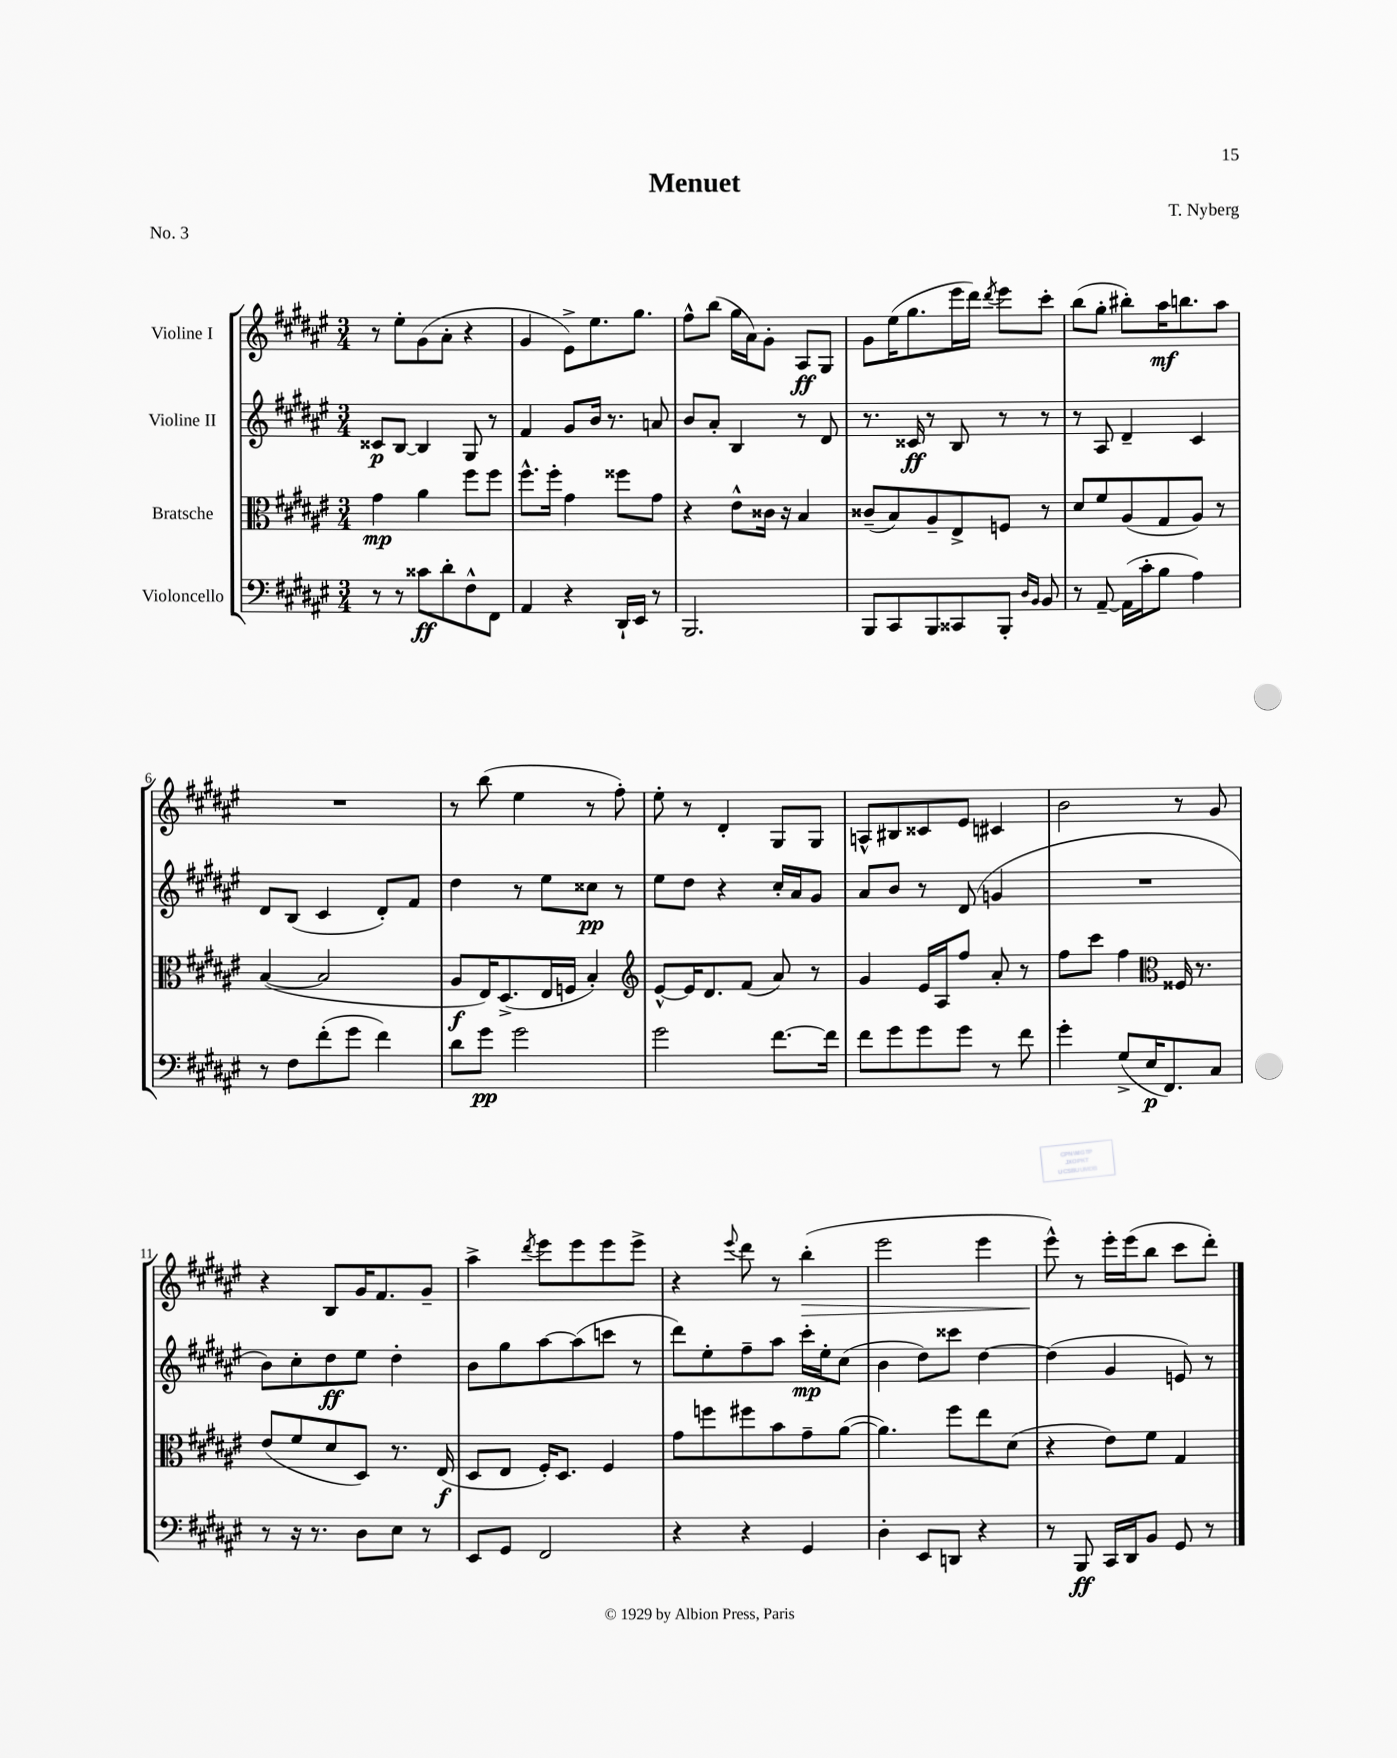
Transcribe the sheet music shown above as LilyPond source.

\header { title = "Menuet" composer = "T. Nyberg" piece = "No. 3" }
<<
\new StaffGroup <<
\new Staff = "s0" \with { instrumentName = "Violine I" } {
    \clef treble \key fis \major \numericTimeSignature \time 3/4
    r8 eis''8-. gis'8( ais'8-. r4 |
    gis'4 eis'8->) eis''8. gis''8. |
    fis''8-^ b''8( gis''16 ais'16) gis'8-. ais8\ff gis8 |
    gis'8 eis''16( gis''8. eis'''16 dis'''16) \acciaccatura { dis'''8 } eis'''8 cis'''8-. |
    b''8( gis''8-. bis''8-.) ais''16\mf b''8. ais''8 |
    R2. |
    r8 b''8( eis''4 r8 fis''8-.) |
    eis''8-. r8 dis'4-. gis8 gis8 |
    a8-^ bis8 cisis'8 eis'8 cis'4 |
    b'2 r8 gis'8 |
    r4 b8 gis'16 fis'8. gis'8-- |
    ais''4-> \acciaccatura { dis'''8 } eis'''8 eis'''8 eis'''8 eis'''8-> |
    r4 \appoggiatura { eis'''8 } dis'''8 r8 b''4-.\>( |
    eis'''2 eis'''4 |
    eis'''8-^\!) r8 eis'''16-. eis'''16( b''8 cis'''8 dis'''8-.) \bar "|." |
}
\new Staff = "s1" \with { instrumentName = "Violine II" } {
    \clef treble \key fis \major \numericTimeSignature \time 3/4
    cisis'8\p b8~ b4 gis8 r8 |
    fis'4 gis'8 b'16 r8. a'8 |
    b'8 ais'8-. b4 r8 dis'8 |
    r8. cisis'16\ff r8 b8 r8 r8 |
    r8 ais8 dis'4-- cis'4 |
    dis'8 b8( cis'4 dis'8-.) fis'8 |
    dis''4 r8 eis''8 cisis''8\pp r8 |
    eis''8 dis''8 r4 cis''16-. ais'16 gis'8 |
    ais'8 b'8 r8 dis'8( g'4 |
    R2. |
    b'8) cis''8-. dis''8\ff eis''8 dis''4-. |
    b'8 gis''8 ais''8~ ais''8( c'''8 r8 |
    dis'''8) eis''8-. fis''8-- ais''8 cis'''16-.\mp eis''16-. cis''8( |
    b'4 dis''8) cisis'''8 dis''4~ |
    dis''4( gis'4 e'8) r8 \bar "|." |
}
\new Staff = "s2" \with { instrumentName = "Bratsche" } {
    \clef alto \key fis \major \numericTimeSignature \time 3/4
    gis'4\mp ais'4 fis''8 fis''8 |
    fis''8.-^ fis''16-. gis'4 fisis''8 gis'8 |
    r4 eis'8-^ cisis'16 r16 b4 |
    cisis'8--( b8) ais8-- eis8-> f8 r8 |
    dis'8 fis'8 ais8( gis8 ais8) r8 |
    b4~( b2 |
    ais8\f eis16) dis8.->( eis16 f16 b4-.) |
    \clef treble eis'8~-^ eis'16 dis'8. fis'8( ais'8) r8 |
    gis'4 eis'16 ais16 fis''8 ais'8-. r8 |
    fis''8 cis'''8 fis''4 \clef alto fisis16 r8. |
    eis'8( fis'8 dis'8 dis8) r8. eis16\f( |
    dis8 eis8 fis16-.) dis8. fis4 |
    gis'8 f''8 fis''8 b'8 gis'8-- ais'8~( |
    ais'4.) fis''8 eis''8 dis'8( |
    r4 eis'8) fis'8 gis4 \bar "|." |
}
\new Staff = "s3" \with { instrumentName = "Violoncello" } {
    \clef bass \key fis \major \numericTimeSignature \time 3/4
    r8 r8 cisis'8\ff dis'8-. fis8-^ fis,8 |
    ais,4 r4 dis,16-! eis,16 r8 |
    b,,2. |
    b,,8 cis,8 b,,8 cisis,8 b,,8-. \grace { dis16 b,16 } b,8 |
    r8 ais,8~-- ais,16( cis'16-. b8 ais4) |
    r8 fis8 fis'8-.( gis'8 fis'4) |
    dis'8 gis'8\pp gis'2 |
    gis'2 fis'8.~ fis'16 |
    fis'8 gis'8 gis'8 gis'8 r8 fis'8 |
    gis'4-. gis8->( eis16\p fis,8.) cis8 |
    r8 r16 r8. dis8 eis8 r8 |
    eis,8 gis,8 fis,2 |
    r4 r4 gis,4 |
    dis4-. eis,8 d,8 r4 |
    r8 b,,8\ff cis,16 dis,16 b,8 gis,8 r8 \bar "|." |
}
>>
>>
